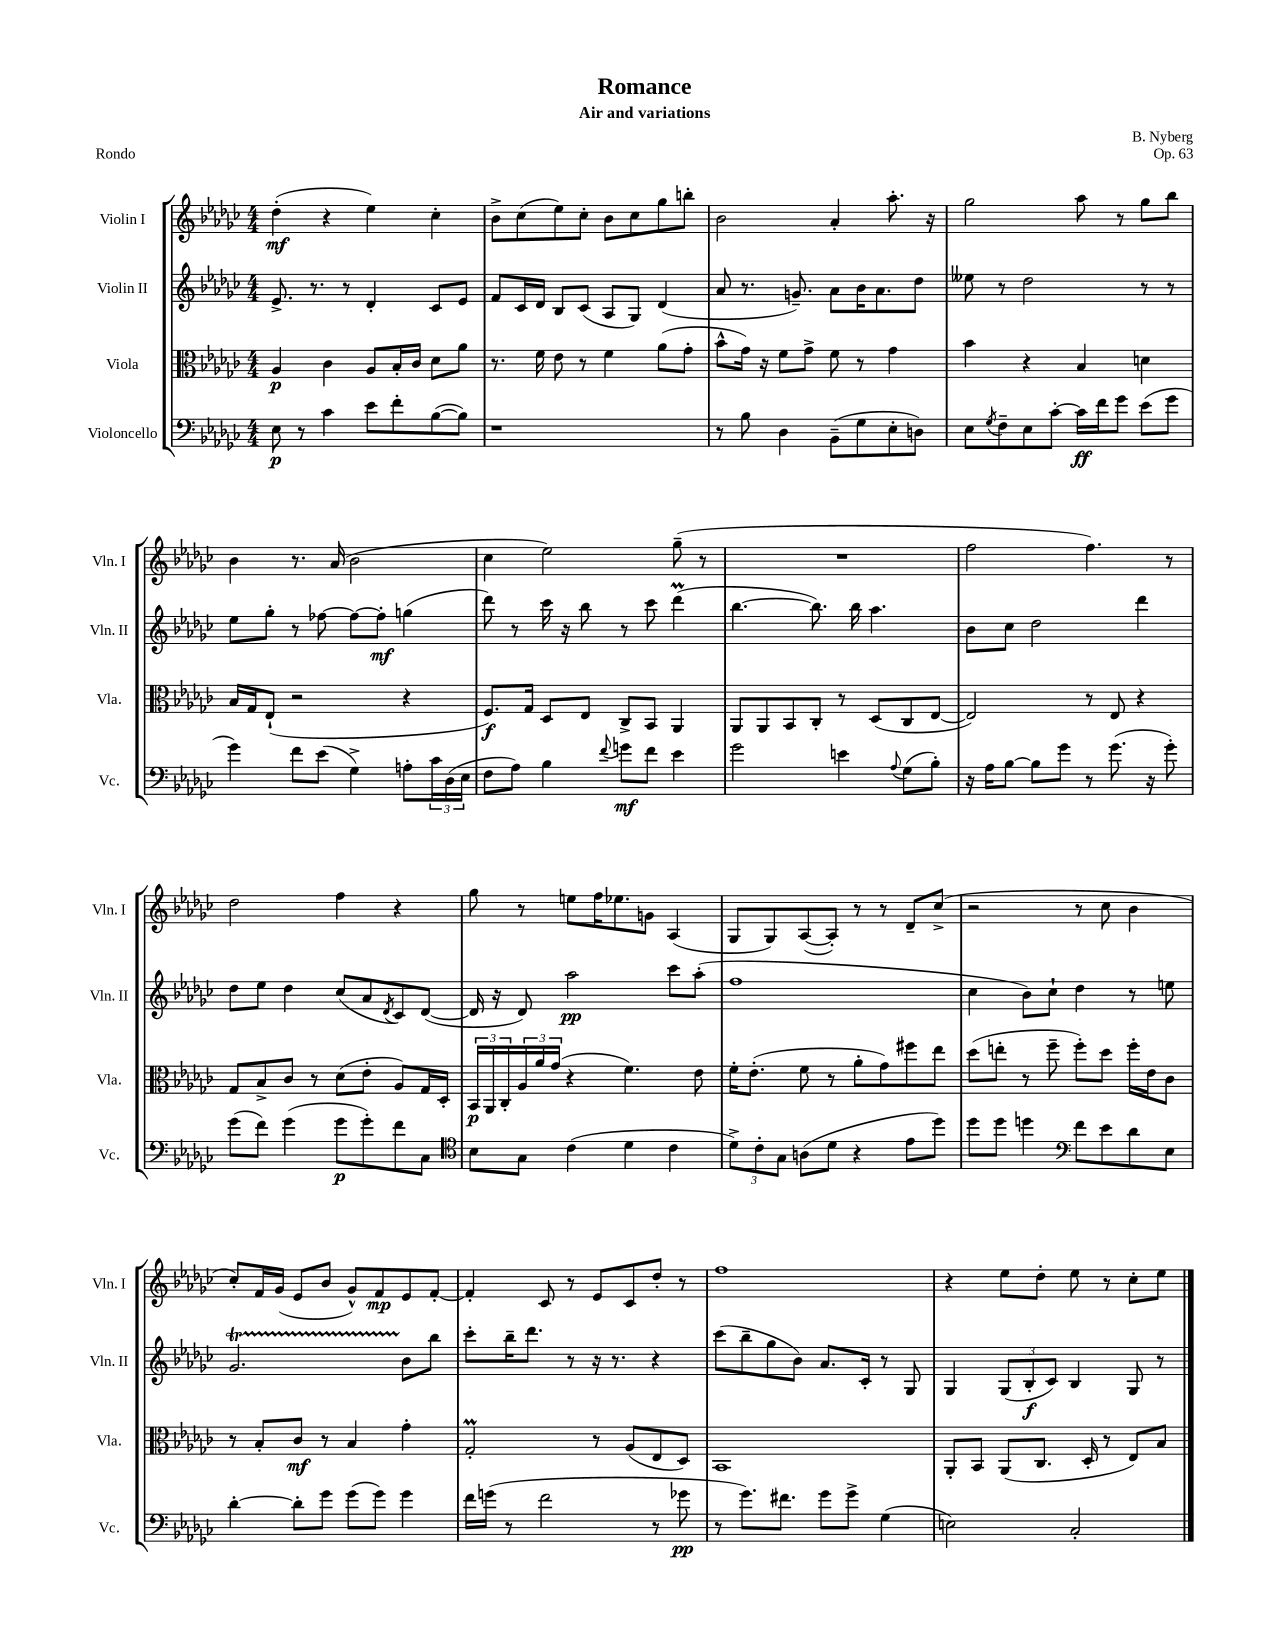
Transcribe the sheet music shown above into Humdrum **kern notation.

**kern	**kern	**kern	**kern
*staff4	*staff3	*staff2	*staff1
*clefF4	*clefC3	*clefG2	*clefG2
*k[b-e-a-d-g-c-]	*k[b-e-a-d-g-c-]	*k[b-e-a-d-g-c-]	*k[b-e-a-d-g-c-]
*M4/4	*M4/4	*M4/4	*M4/4
8E-\	4A-/	8.e-^/	(4dd-'\
8r	.	.	.
.	.	8.r	.
4c-\	4c-\	.	4r
.	.	8r	.
8e-\L	8A-/L	4d-'/	4ee-\)
8f'\	16B-'/L	.	.
.	16c-/JJ	.	.
([8B-\	8d-\L	8c-/L	4cc-'\
8B-\]J)	8a-\J	8e-/J	.
=	=	=	=
1r	8.r	8f/L	8b-^\L
.	.	16c-/L	(8cc-\
.	16f\	16d-/JJ	.
.	8e-\	8B-/L	8ee-\)
.	8r	(8c-/J	8cc-'\J
.	4f\	8A-/L	8b-\L
.	.	8G-/J)	8cc-\
.	(8a-\L	(4d-/	8gg-\
.	8g-'\J	.	8bb'\J
=	=	=	=
8r	8b-^^\L	8a-/	2b-\
8B-\	16g-\Jk)	8.r	.
.	16r	.	.
4D-\	8f\L	.	.
.	.	8.g~/)	.
.	8g-^\J	.	.
(8BB-~\L	8f\	8a-\L	4a-'/
8G-\	8r	16b-\K	.
.	.	8.a-\	.
8E-'\	4g-\	.	8.aa-'\
8D\J)	.	8dd-\J	.
.	.	.	16r
=	=	=	=
8E-\L	4b-\	8ee--\	2gg-\
8qG-/	.	.	.
8F~\	.	8r	.
8E-\	4r	2dd-\	.
[8c-'\J	.	.	.
16c-\]LL	4B-/	.	8aa-\
16f\J	.	.	.
8g-\J	.	.	8r
(8e-\L	4d\	8r	8gg-\L
8g-\J	.	8r	8bb-\J
=	=	=	=
4g-\)	16B-/LL	8ee-\L	4b-\
.	16G-/J	.	.
.	(8E-`/J	8gg-'\J	.
8f\L	2r	8r	8.r
(8e-\J	.	[8ff-\	.
.	.	.	(16a-/
4G-^\)	.	8ff-\_L	2b-\
.	.	8ff-'\]J	.
8A'\L	4r	(4gg\	.
24c-\L	.	.	.
(24D-\	.	.	.
24E-\JJ	.	.	.
=	=	=	=
8F\L	8.F/L)	8ddd-\)	4cc-\
8A-\J)	.	8r	.
.	16G-/Jk	.	.
4B-\	8D-/L	16ccc-\	2ee-\)
.	.	16r	.
.	8E-/J	8bb-\	.
8qqf/	.	.	.
8g\L	8C-^/L	8r	.
8f\J	8BB-/J	8ccc-\	.
4e-\	4AA-/	(4ddd-\	(8gg-~\
.	.	.	8r
=	=	=	=
2g-\	8AA-/L	[4.bb-\	1r
.	8AA-/	.	.
.	8BB-/	.	.
.	8C-'/J	8.bb-\])	.
4e\	8r	.	.
.	.	16bb-\	.
.	(8D-/L	4.aa-\	.
8qqA-/	.	.	.
(8G-\L	8C-/	.	.
8B-'\J)	[8E-/J	.	.
=	=	=	=
16r	2E-/])	8b-\L	2ff\
16A-\LK	.	.	.
[8B-\J	.	8cc-\J	.
8B-\]L	.	2dd-\	.
8g-\J	.	.	.
8r	8r	.	4.ff\)
(8.g-\	8E-/	.	.
.	4r	4ddd-\	.
16r	.	.	.
8g-'\)	.	.	8r
=	=	=	=
(8g-\L	8G-/L	8dd-\L	2dd-\
8f\J)	8B-^/	8ee-\J	.
(4g-\	8c-/J	4dd-\	.
.	8r	.	.
8g-\L	(8d-\L	(8cc-/L	4ff\
8g-'\)	8e-'\J	8a-/	.
.	.	8qd-/	.
8f\	8A-/L)	8c-/)	4r
8C-\J	16G-/L	([8d-/J	.
.	16D-'/JJ	.	.
=	=	=	=
*clefC4	*	*	*
8B-\L	24BB-/LL	16d-/]	8gg-\
.	24AA-/	.	.
.	.	16r	.
.	24C-'/	.	.
8G-\J	24A-/	8d-/)	8r
.	24a-/	.	.
.	(24g-/JJ	.	.
(4c-\	4r	2aa-\	8ee\L
.	.	.	16ff\K
.	.	.	8.ee-\
4d-\	4.f\)	.	.
.	.	.	8g\J
4c-\	.	8ccc-\L	(4A-/
.	8e-\	(8aa-'\J	.
=	=	=	=
12d-^\L)	16f'\LK	1ff	8G-/L
.	(8.e-'\J	.	.
12c-'\	.	.	.
.	.	.	8G-/)
12G-\J	.	.	.
(8A\L	8f\	.	([8A-/
8d-\J	8r	.	8A-'/]J)
4r	8a-'\L	.	8r
.	8g-\)	.	8r
8e-\L	8ff#\	.	8d-~/L
8dd-\J)	8ee-\J	.	(8cc-^/J
=	=	=	=
8dd-\L	(8dd-\L	4cc-\	2r
8dd-\J	8ee'\J	.	.
4dd\	8r	8b-\L)	.
.	8ff~\	8cc-`\J	.
*clefF4	*	*	*
8f\L	8ff'\L)	4dd-\	8r
8e-\	8dd-\J	.	8cc-\
8d-\	16ff'\LL	8r	4b-\
.	16e-\J	.	.
8E-\J	8c-\J	8ee\	.
=	=	=	=
[4d-'\	8r	2.g-/	8cc-'/L)
.	8B-'/L	.	16f/L
.	.	.	(16g-/JJ
8d-'\]L	8c-/J	.	8e-/L
8g-\J	8r	.	8b-/J
(8g-\L	4B-/	.	8g-^^/L)
8g-\J)	.	.	8f/
4g-\	4g-'\	8b-\L	8e-/
.	.	8bb-\J	[8f'/J
=	=	=	=
16f\LL	2G-'/	8ccc-'\L	4f'/]
(16g\JJ	.	.	.
8r	.	16bb-~\K	.
.	.	8.ddd-\J	.
2f\	.	.	8c-/
.	.	8r	8r
.	8r	16r	8e-/L
.	.	8.r	.
.	(8A-/L	.	8c-/
8r	8E-/	4r	8dd-'/J
8g-\	8D-/J)	.	8r
=	=	=	=
8r	1BB-	(8ccc-\L	1ff
8.g-\L)	.	8bb-~\	.
.	.	8gg-\	.
8.f#\J	.	.	.
.	.	8b-\J)	.
8g-\L	.	8.a-/L	.
8g-^\J	.	.	.
.	.	16c-'/Jk	.
(4G-\	.	8r	.
.	.	8G-/	.
=	=	=	=
2E\)	8AA-'/L	4G-/	4r
.	8BB-/J	.	.
.	(8AA-/L	(12G-/L	8ee-\L
.	.	12B-'/	.
.	8.C-/J	.	8dd-'\J
.	.	12c-/J)	.
2C-'/	.	4B-/	8ee-\
.	16D-'/	.	.
.	8r	.	8r
.	8E-/L)	8G-/	8cc-'\L
.	8B-/J	8r	8ee-\J
==	==	==	==
*-	*-	*-	*-
